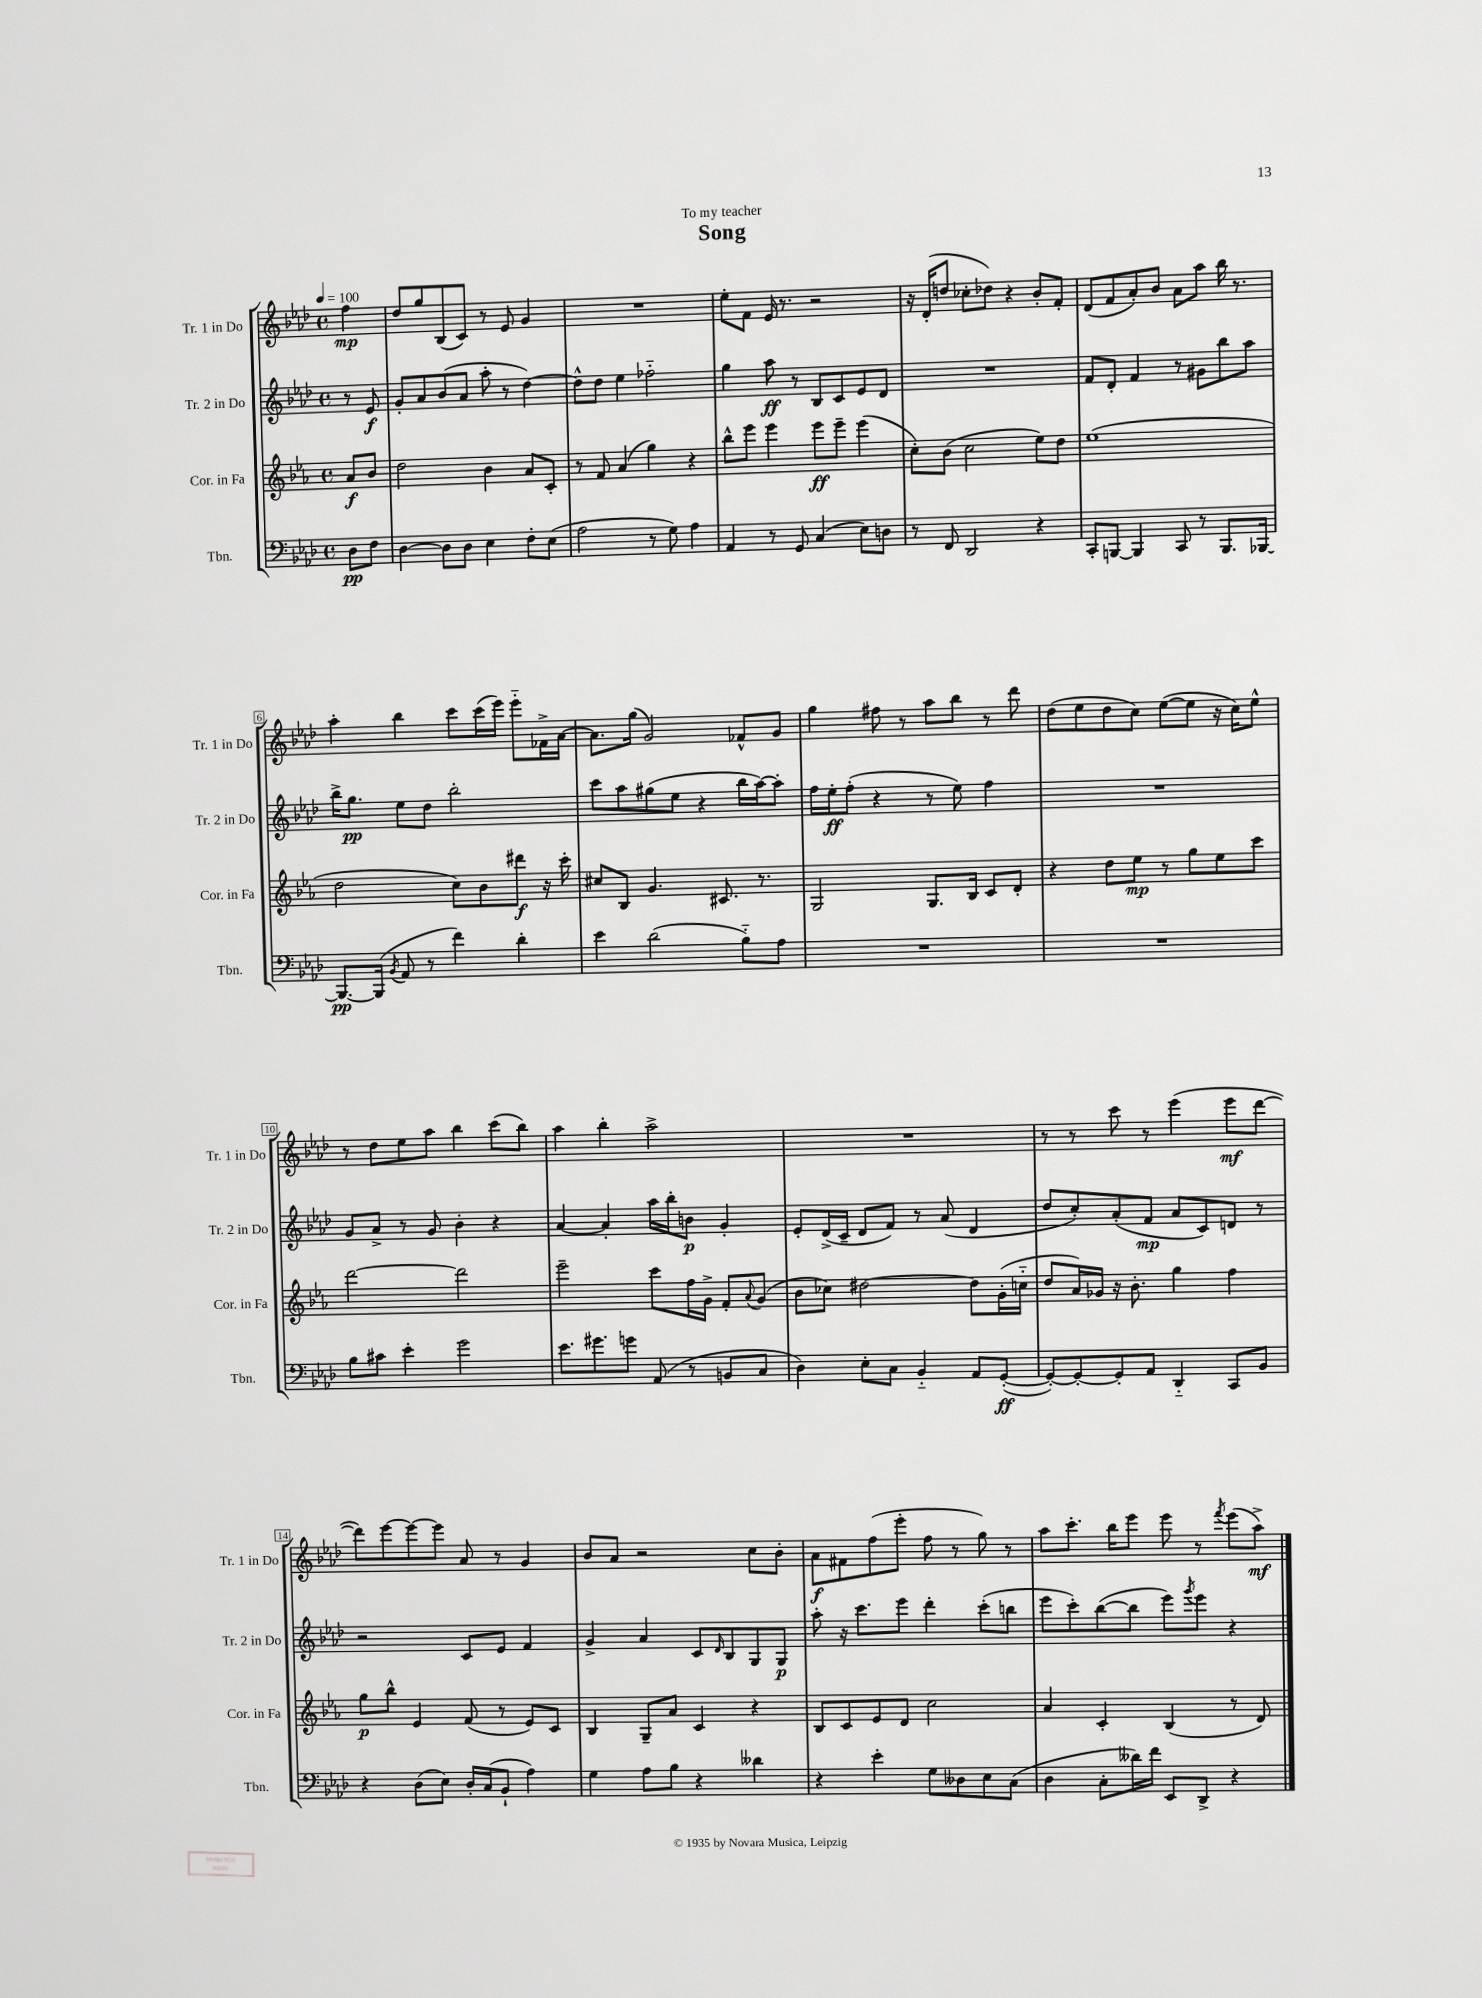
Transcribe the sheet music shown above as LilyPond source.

\header { title = "Song" dedication = "To my teacher" }
<<
\new StaffGroup <<
\new Staff = "s0" \with { instrumentName = "Tr. 1 in Do" shortInstrumentName = "Tr. 1 in Do" } {
    \clef treble \key aes \major \defaultTimeSignature \time 4/4 \partial 4 \tempo 4 = 100
    f''4\mp |
    des''8 g''8 bes8( c'8) r8 ees'8 g'4 |
    R1 |
    ees''8-. f'8 ees'16 r8. r2 |
    r16 des'16-.( d''8 ces''8-. des''8) r4 bes'8-. f'8-. |
    des'8( f'8 aes'8-.) bes'8 aes'8 aes''8 bes''16 r8. |
    aes''4-. bes''4 c'''8 c'''16( ees'''16) ees'''8-_ fes'16-> aes'16~ |
    aes'8. g''16( g'2) fes'8-^ g'8 |
    g''4 fis''8 r8 aes''8 bes''8 r8 des'''8 |
    des''8( ees''8 des''8 c''8) ees''8~( ees''8 r16 c''16) ees''8-^ |
    r8 des''8 ees''8 aes''8 bes''4 c'''8( bes''8) |
    aes''4 bes''4-. aes''2-> |
    R1 |
    r8 r8 c'''8 r8 ees'''4( ees'''8\mf des'''8~ |
    des'''8) ees'''8~ ees'''8~ ees'''8 aes'8 r8 g'4 |
    bes'8 aes'8 r2 c''8 bes'8-. |
    aes'8\f fis'8 f''8( ees'''8-. f''8 r8 g''8) r8 |
    aes''8 c'''8.-. bes''16 ees'''8 ees'''8 r8 \acciaccatura { f'''8 } ees'''8( aes''8->\mf) \bar "|." |
}
\new Staff = "s1" \with { instrumentName = "Tr. 2 in Do" shortInstrumentName = "Tr. 2 in Do" } {
    \clef treble \key aes \major \defaultTimeSignature \time 4/4 \partial 4
    r8 ees'8\f |
    g'8-. aes'8 bes'8( aes'8 aes''8-. r8 des''4~) |
    des''8-^ des''8 ees''4 fes''2-_ |
    g''4 aes''8\ff r8 bes8 c'8 ees'8 des'8 |
    R1 |
    f'8 des'8-. f'4 r8 gis'8 bes''8 aes''8 |
    bes''16-> g''8.\pp ees''8 des''8 bes''2-. |
    c'''8 aes''8 gis''8( ees''8 r4 bes''16 aes''16~) aes''8-. |
    f''16 ees''16-.\ff f''8-.( r4 r8 ees''8) f''4 |
    R1 |
    g'8 aes'8-> r8 g'8 bes'4-. r4 |
    aes'4~ aes'4-. aes''16 bes''16-. b'8\p g'4-. |
    ees'8-. des'16->( c'16-- des'8 f'8) r8 aes'8( des'4 |
    des''8 c''8-.) aes'8-.( f'8\mp aes'8 c'8) d'8 r8 |
    r2 c'8 ees'8 f'4 |
    g'4-> aes'4 c'8 \grace { des'16 } bes8 g8 g8\p |
    aes''8-. r16 c'''8. ees'''8 des'''4-. c'''8-.( b''8 |
    ees'''8 c'''8-.) bes''8~( bes''8 ees'''8) \acciaccatura { g'''8 } ees'''8 r4 \bar "|." |
}
\new Staff = "s2" \with { instrumentName = "Cor. in Fa" shortInstrumentName = "Cor. in Fa" } {
    \clef treble \key ees \major \defaultTimeSignature \time 4/4 \partial 4
    aes'8\f bes'8 |
    d''2 bes'4 aes'8 c'8-. |
    r8 f'8 aes'4( g''4) r4 |
    bes''8-^ ees'''8 ees'''4 ees'''8\ff ees'''8-- ees'''4( |
    c''8-.) bes'8( c''2 ees''8) d''8 |
    ees''1( |
    d''2 c''8) bes'8 dis'''8\f r16 c'''16-. |
    cis''8 bes8 g'4. cis'8. r8. |
    g2 g8. bes16 c'8 d'8-. |
    r4 d''8 ees''8\mp r8 g''8 ees''8 c'''8 |
    d'''2~ d'''2 |
    ees'''2-- c'''8 f''16 g'16-> f'8-. \appoggiatura { aes'8 } g'8( |
    bes'8 ces''8) dis''2~ dis''8 g'16-.( c''16-_ |
    d''8 aes'16) ges'16 r16 bes'8.-. g''4 f''4 |
    g''8\p bes''8-^ ees'4 f'8( r8 ees'8) c'8 |
    bes4 g8-- aes'8 c'4 r4 |
    bes8 c'8 ees'8 d'8 c''2 |
    aes'4 c'4-. bes4( r8 d'8) \bar "|." |
}
\new Staff = "s3" \with { instrumentName = "Tbn." shortInstrumentName = "Tbn." } {
    \clef bass \key aes \major \defaultTimeSignature \time 4/4 \partial 4
    des8\pp f8 |
    des4~ des8 des8 ees4 f8-. ees8( |
    aes2 r8 g8) aes4 |
    aes,4 r8 g,8 c4( ees8) d8 |
    r8 f,8 des,2 r4 |
    c,8-. b,,8~ b,,4 c,8 r8 b,,8. bes,,16~ |
    bes,,8.~\pp bes,,16( \acciaccatura { bes,8 } aes,8 r8 f'4) des'4-. |
    ees'4 des'2( bes8-_) aes8 |
    R1 |
    R1 |
    bes8 cis'8 ees'4-. g'2 |
    ees'8. gis'8. g'8 aes,8( r8 b,8 c8 |
    des4) ees8-. c8 bes,4-_ aes,8 g,8~-.\ff( |
    g,8~-.) g,8~-. g,8-. aes,8 des,4-_ c,8 bes,8 |
    r4 des8( ees8) des16-. c16( bes,8-! aes4) |
    g4 aes8 bes8 r4 deses'4 |
    r4 ees'4-. g8 deses8 ees8 c8( |
    des4 c8-. deses'16) f'16 ees,8 des,8-> r4 \bar "|." |
}
>>
>>
\layout { \context { \Score \override BarNumber.stencil = #(make-stencil-boxer 0.1 0.3 ly:text-interface::print) } }
